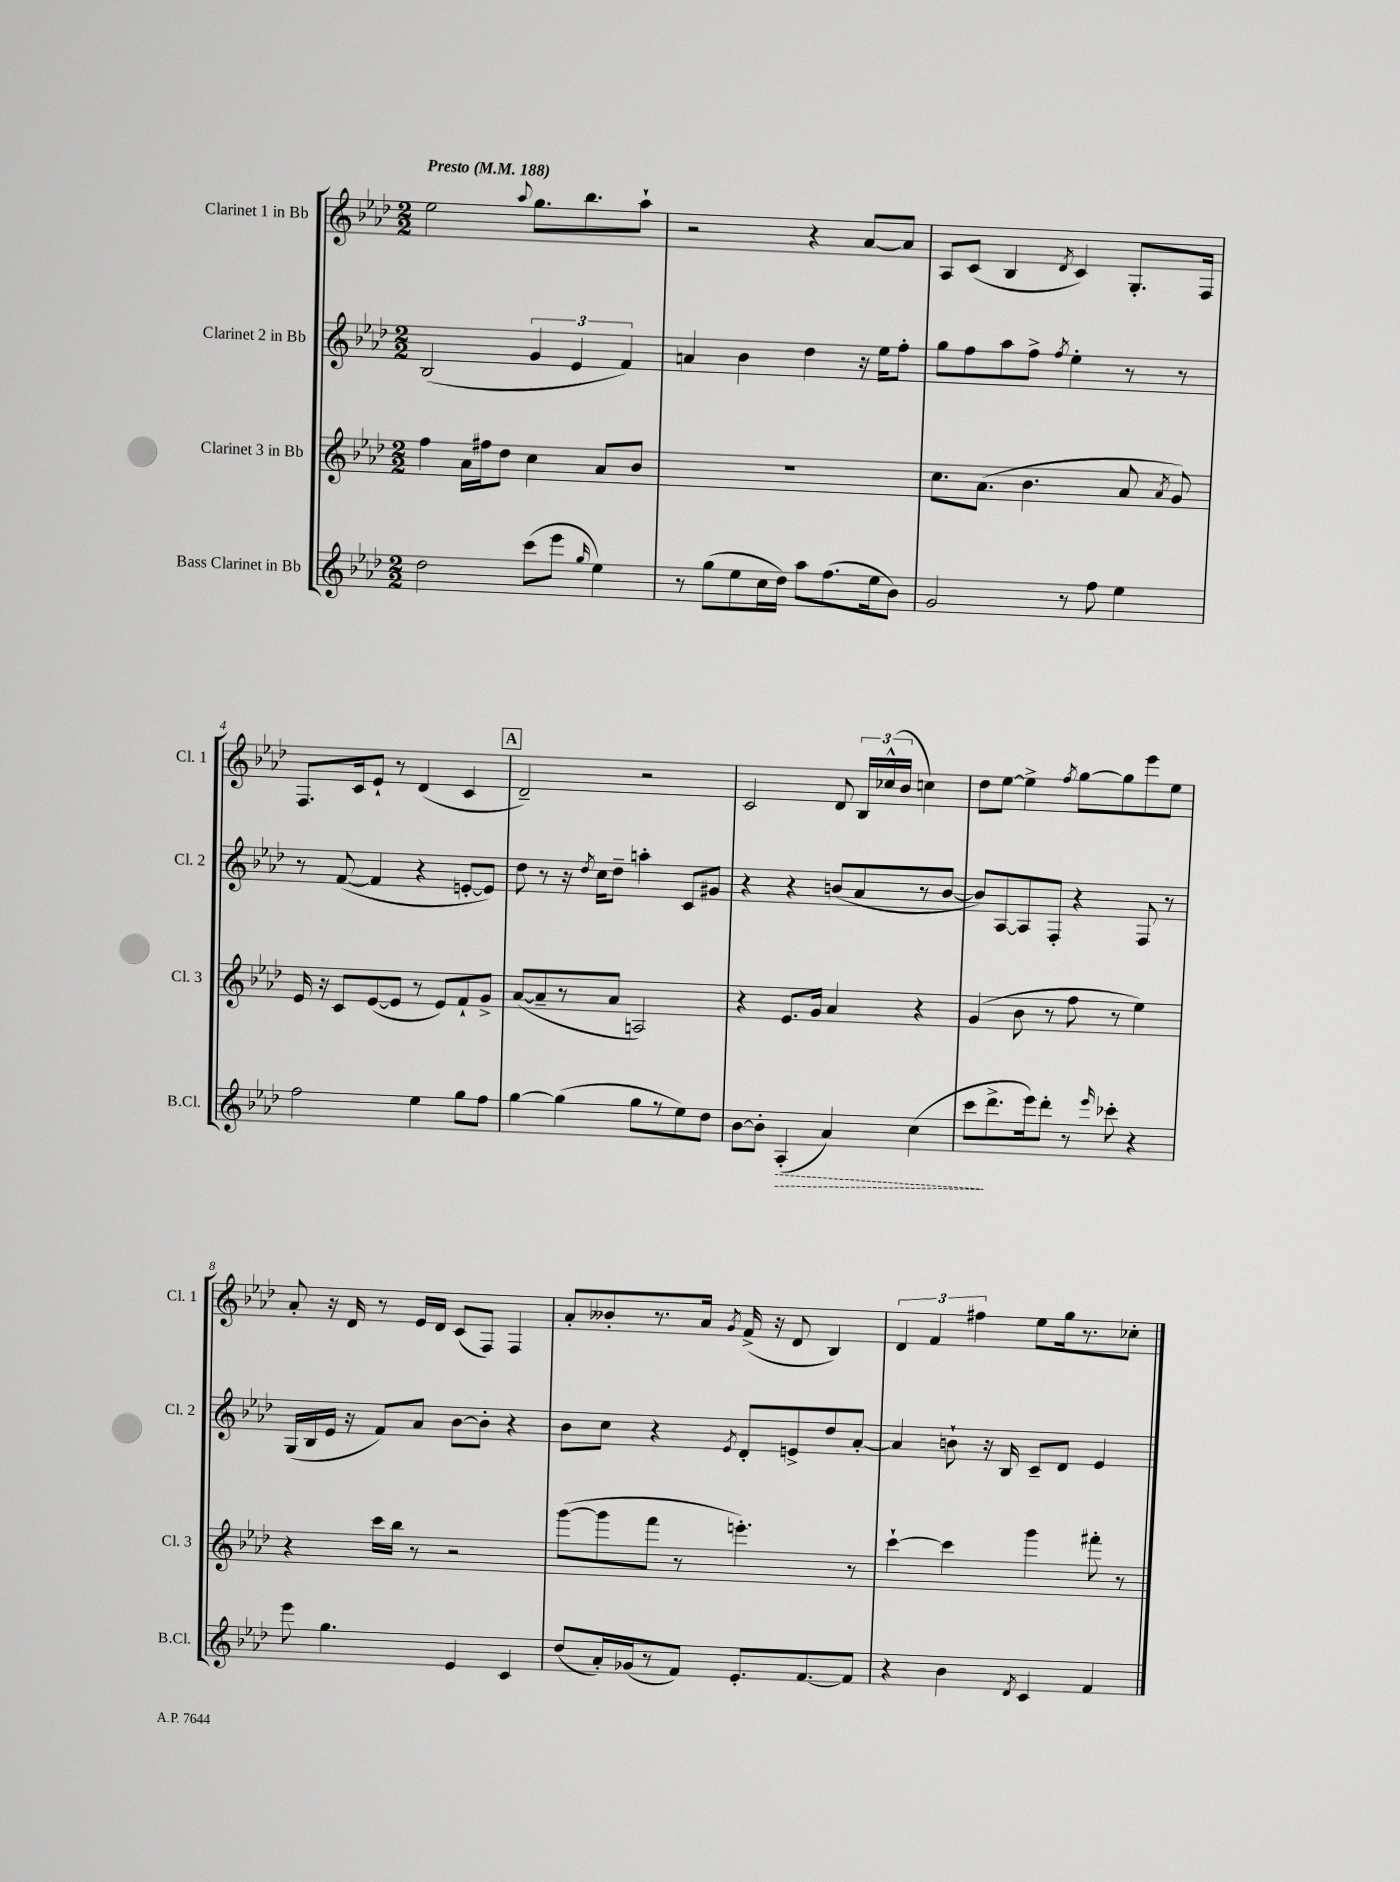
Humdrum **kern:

**kern	**dynam	**kern	**kern	**kern
*part4	*part4	*part3	*part2	*part1
*staff4	*staff4	*staff3	*staff2	*staff1
*I"Bass Clarinet in Bb	*	*I"Clarinet 3 in Bb	*I"Clarinet 2 in Bb	*I"Clarinet 1 in Bb
*I'B.Cl.	*	*I'Cl. 3	*I'Cl. 2	*I'Cl. 1
*clefG2	*	*clefG2	*clefG2	*clefG2
*k[b-e-a-d-]	*	*k[b-e-a-d-]	*k[b-e-a-d-]	*k[b-e-a-d-]
*M2/2	*	*M2/2	*M2/2	*M2/2
*MM188	*	*MM188	*MM188	*MM188
=1	=1	=1	=1	=1
!	!	!	!	!LO:TX:a:B:t=Presto
2dd-\	.	4ff\	(2B-/	2ee-\
.	.	16a-\LL	.	.
.	.	16ff#X\J	.	.
.	.	8dd-\J	.	.
.	.	.	.	8qqaa-/
(8ccc\L	.	4cc\	6g/	8.gg\L
8eee-\J	.	.	.	.
.	.	.	6e-/	.
.	.	.	.	8.bb-\
16qqgg/	.	.	.	.
4ee-\)	.	8a-/L	.	.
.	.	.	6f/)	.
.	.	8b-/J	.	8aa-`\J
=2	=2	=2	=2	=2
8r	.	1r	4an/	2r
(8gg\L	.	.	.	.
8ee-\	.	.	4b-\	.
16cc\L	.	.	.	.
16dd-\JJ)	.	.	.	.
8aa-\L	.	.	4dd-\	4r
(8.ff\	.	.	.	.
.	.	.	16r	[8a-/L
16ee-\k	.	.	16ee-\KL	.
8b-\J)	.	.	8ff'\J	8a-/J]
=3	=3	=3	=3	=3
2g/	.	8.cc\L	8gg\L	8A-/L
.	.	.	8ff\	(8c/J
.	.	(8.a-\J	.	.
.	.	.	8aa-\	4B-/
.	.	4.b-\	8ff^\J	.
.	.	.	8qff/	8qd-/
8r	.	.	4ee-'\	4c/)
8ff\	.	.	.	.
4ee-\	.	8a-/	8r	8.G'/L
.	.	8qa-/	.	.
.	.	8g/)	8r	.
.	.	.	.	16F/Jk
!!LO:LB:g=z
=4	=4	=4	=4	=4
2ff\	.	16e-/	8r	8.F/L
.	.	16r	.	.
.	.	8c/L	([8f/	.
.	.	.	.	16c/k
.	.	([8e-/	4f/]	8e-`/J
.	.	8e-/J]	.	8r
4ee-\	.	8r	4r	(4d-/
.	.	8e-/L)	.	.
8gg\L	.	8f`/	[8en'/L	4c/
8ff\J	.	8g^/J	8e/J])	.
!!LO:REH:place=s1:t=A
=5	=5	=5	=5	=5
[4gg\	.	([8a-/L	8dd-\	2d-~/)
.	.	8a-~/]	8r	.
(4gg\]	.	8r	16r	.
.	.	.	8qdd-/	.
.	.	.	16cc\KL	.
.	.	8a-/J	8dd-~\J	.
8gg\L	.	2An/)	4aan'\	2r
8r	.	.	.	.
8ee-\)	.	.	8c/L	.
8dd-\J	.	.	8g#X/J	.
=6	=6	=6	=6	=6
[8b-\L	.	4r	4r	2c/
8b-'\J]	.	.	.	.
!	!LO:HP:b	!	!	!
(4A-'/	>	8.e-/L	4r	.
.	.	16g/Jk	.	.
4a-/)	.	4a-/	(8bn/L	8d-/
.	.	.	8a-/	24B-/LL
.	.	.	.	(24cc-X^^/
.	.	.	.	24b-/JJ
(4cc\	.	4r	8r	4ccn\)
.	.	.	[8b/J	.
=7	=7	=7	=7	=7
8ccc\L	.	(4g/	8b/L])	8dd-\L
8.ddd-^\	]	.	[8A-/	[8ee-\J
.	.	8b-\	8A-/]	4ee-^\]
16eee-\k)	.	.	.	.
8ddd-'\J	.	8r	8F'/J	.
.	.	.	.	8qff/
8r	.	8ff\	4r	[8gg\L
16qqeee-/	.	.	.	.
8ccc-X'\	.	8r	.	8gg\]
4r	.	4ee-\)	8F/	8eee-\
.	.	.	8r	8ee-\J
!!LO:LB:g=z
=8	=8	=8	=8	=8
8eee-\	.	4r	(16G/LL	8a-'/
.	.	.	16B-/	.
4.gg\	.	.	16e-/JJ	16r
.	.	.	16r	16d-/
.	.	16ccc\LL	8f/L)	8r
.	.	16bb-\JJ	.	.
.	.	8r	8a-/J	16e-/LL
.	.	.	.	16d-/JJ
4e-/	.	2r	[8b-\L	(8c/L
.	.	.	8b-'\J]	8F/J)
4c/	.	.	4r	4F/
=9	=9	=9	=9	=9
(8dd-/L	.	([8ggg\L	8b-\L	8a-'/L
16a-'/L)	.	8ggg\]	8cc\J	8b--X'/
(16g-X/J	.	.	.	.
8r	.	8fff\J	4r	8.r
8f/J)	.	8r	.	.
.	.	.	.	16a-/Jk
.	.	.	8qe-/	8qg/
8.e-'/L	.	4.eeen'\)	8d-'/L	(16f^/
.	.	.	.	16r
.	.	.	8en^/	8d-/
[8.f/	.	.	.	.
.	.	.	8dd-/	4B-/)
8f/J]	.	8r	[8a-'/J	.
=10	=10	=10	=10	=10
4r	.	[4ccc`\	4a-/]	6d-/
.	.	.	.	6f/
4b-\	.	4ccc\]	8bn`\	.
.	.	.	.	6ff#X\
.	.	.	16r	.
.	.	.	16B-/	.
8qd-/	.	.	.	.
4c/	.	4ggg\	8c~/L	8ee-\L
.	.	.	8d-/J	16gg\k
.	.	.	.	8.r
4f/	.	8fff#X'\	4e-/	.
.	.	8r	.	8cc-X'\J
==	==	==	==	==
*-	*-	*-	*-	*-
